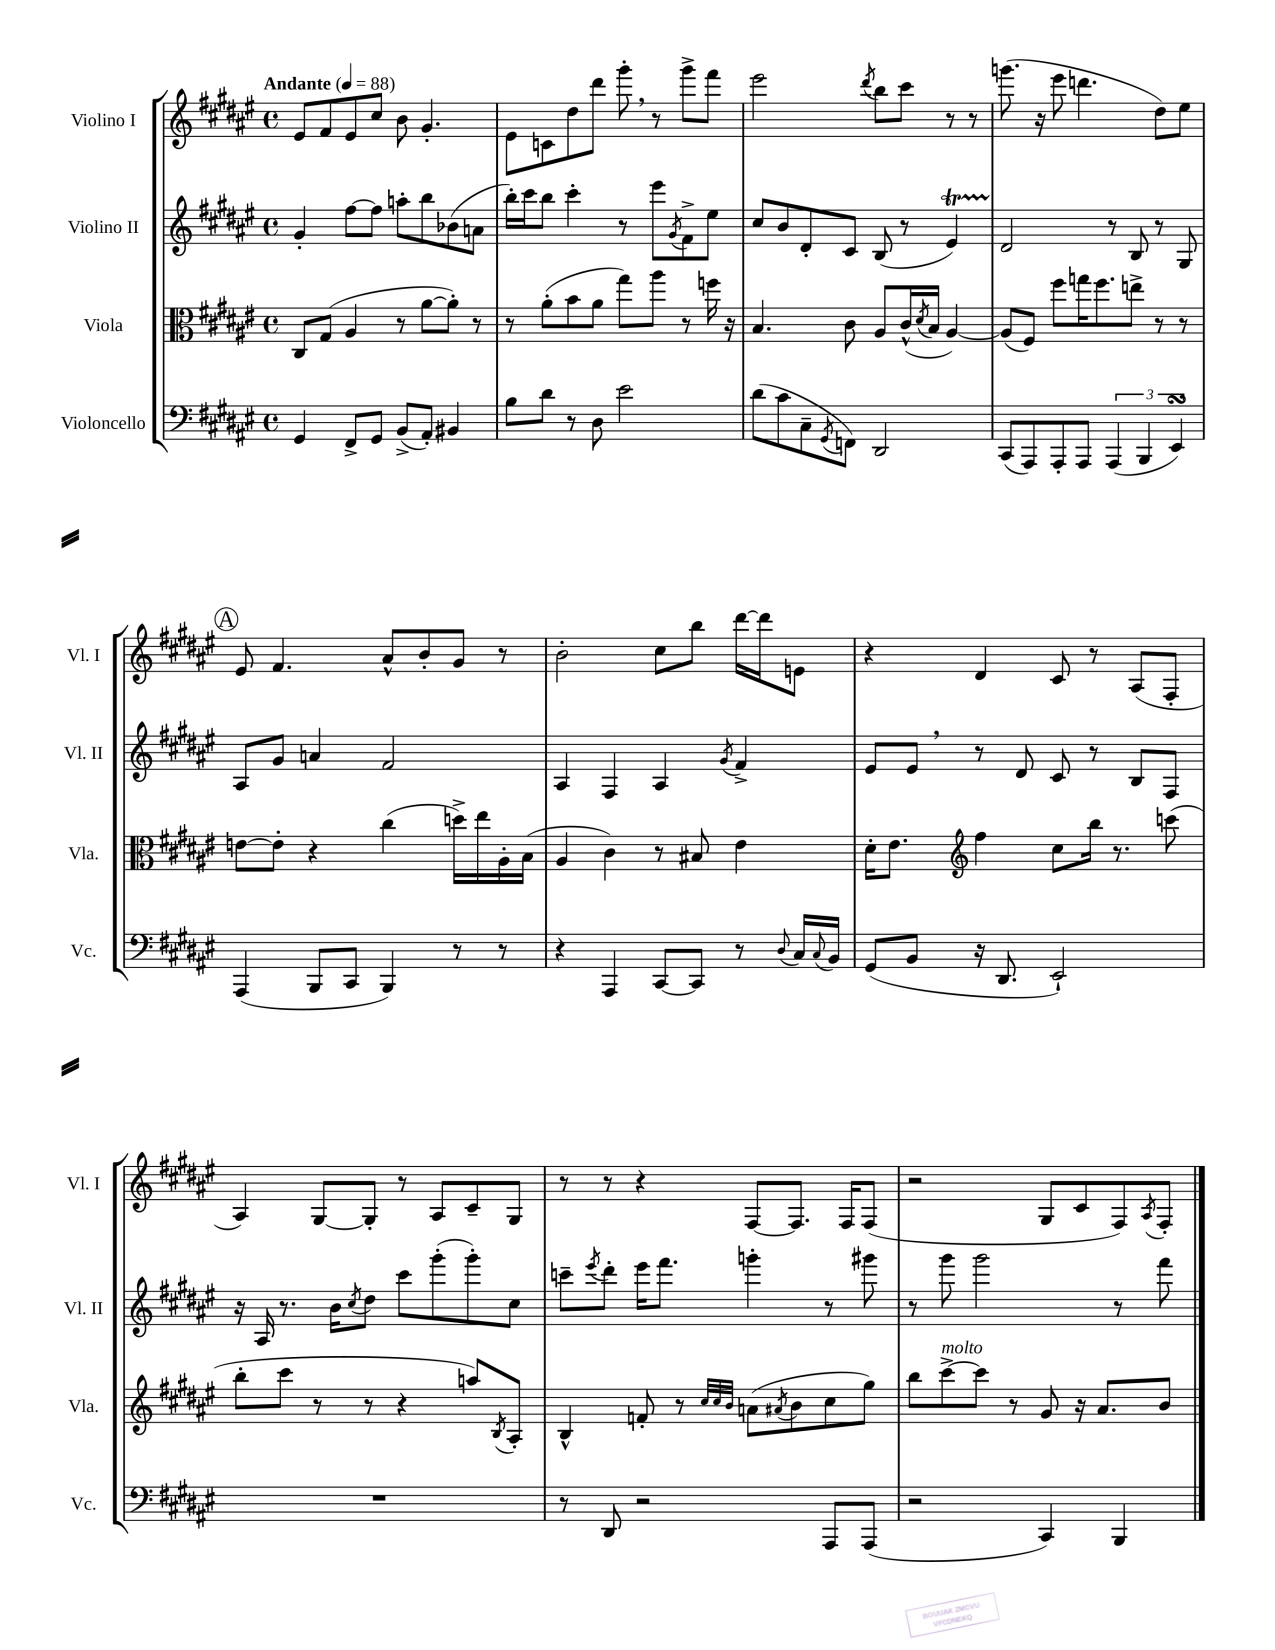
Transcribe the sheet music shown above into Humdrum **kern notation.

**kern	**kern	**kern	**kern
*part4	*part3	*part2	*part1
*staff4	*staff3	*staff2	*staff1
*I"Violoncello	*I"Viola	*I"Violino II	*I"Violino I
*I'Vc.	*I'Vla.	*I'Vl. II	*I'Vl. I
*clefF4	*clefC3	*clefG2	*clefG2
*k[f#c#g#d#a#e#]	*k[f#c#g#d#a#e#]	*k[f#c#g#d#a#e#]	*k[f#c#g#d#a#e#]
*M4/4	*M4/4	*M4/4	*M4/4
*met(c)	*met(c)	*met(c)	*met(c)
*MM88	*MM88	*MM88	*MM88
=1	=1	=1	=1
!	!	!	!LO:TX:a:B:t=Andante
4GG#/	8C#/L	4g#'/	8e#/L
.	(8G#/J	.	8f#/
8FF#^/L	4A#/	[8ff#\L	8e#/
8GG#/J	.	8ff#\J]	8cc#/J
(8BB^/L	8r	8aan'\L	8b\
8AA#'/J)	[8a#\L	8bb\	4.g#'/
4BB#X/	8a#'\J])	(8b-X\	.
.	8r	8an\J	.
=2	=2	=2	=2
8B\L	8r	16bb'\LL)	8e#\L
.	.	16ccc#\J	.
8d#\J	(8a#'\L	8bb\J	8cn\
8r	8b\	4ccc#'\	8dd#\
8D#\	8a#\J	.	8ddd#\J
2e#\	8gg#\L)	8r	8ggg#',\
.	8aa#\J	8eee#\L	8r
.	.	8qg#/	.
.	8r	8f#^\	8ggg#^\L
.	16ffn\	8ee#\J	8fff#\J
.	16r	.	.
=3	=3	=3	=3
(8d#\L	4.B/	8cc#/L	2eee#\
8c#\	.	8b/	.
8C#~\	.	8d#'/	.
8qGG#/	.	.	.
8FFn\J)	8c#\	8c#/J	.
.	.	.	8qddd#/
2DD#/	8A#/L	(8B/	8bb\L
.	(16c#^^/L	8r	8ccc#\J
.	8qd#/	.	.
.	16B/JJ	.	.
.	[4A#/)	4e#t/)	8r
.	.	.	8r
=4	=4	=4	=4
(8CC#/L	(8A#/L]	2d#/	(8.gggn\
8AAA#/)	8F#/J)	.	.
.	.	.	16r
8AAA#'/	8ff#\L	.	8eee#\
8AAA#/J	16ggn\K	.	4.dddn\
.	8.ff#\	.	.
(6AAA#/	.	8r	.
.	8een^\J	8B/	.
6BBB/	.	.	.
.	8r	8r	8dd#\L)
6EE#sSsS/)	.	.	.
.	8r	8G#/	8ee#\J
!!LO:LB:g=z
!!LO:REH:place=s1:t=A
=5	=5	=5	=5
(4AAA#/	[8en\L	8A#/L	8e#/
.	8e'\J]	8g#/J	4.f#/
8BBB/L	4r	4an/	.
8CC#/J	.	.	.
4BBB/)	(4cc#\	2f#/	8a#^^/L
.	.	.	8b'/
8r	16ddn^\LL)	.	8g#/J
.	16ee#\	.	.
8r	16A#'\	.	8r
.	(16B\JJ	.	.
=6	=6	=6	=6
4r	4A#/	4A#/	2b'\
4AAA#/	4c#\)	4F#/	.
[8CC#/L	8r	4A#/	8cc#\L
8CC#/J]	8B#X/	.	8bb\J
.	.	8qg#/	.
8r	4e#\	4f#^/	[16ddd#\LL
.	.	.	16ddd#\J]
8qqD#/	.	.	.
16C#/LL	.	.	8en\J
8qqC#/	.	.	.
16BB/JJ	.	.	.
=7	=7	=7	=7
(8GG#/L	16d#'\KL	8e#/L	4r
.	8.e#\J	.	.
8BB/J	.	8e#,/J	.
*	*clefG2	*	*
16r	4ff#\	8r	4d#/
8.DD#/	.	.	.
.	.	8d#/	.
2EE#`/)	8cc#\L	8c#/	8c#/
.	16bb\Jk	8r	8r
.	8.r	.	.
.	.	8B/L	(8A#/L
.	(8cccn\	8F#/J	8F#'/J
!!LO:LB:g=z
=8	=8	=8	=8
1r	8bb'\L	16r	4A#/)
.	.	16A#/	.
.	8ccc#\J	8.r	.
.	8r	.	[8G#/L
.	.	16b\KL	.
.	.	8qcc#/	.
.	8r	8dd#\J	8G#'/J]
.	4r	8ccc#\L	8r
.	.	(8ggg#'\	8A#/L
.	8aan/L)	8ggg#'\)	8c#~/
.	8qB/	.	.
.	8A#'/J	8cc#\J	8G#/J
=9	=9	=9	=9
8r	4B^^/	8cccn~\L	8r
.	.	8qeee#/	.
8DD#/	.	8ddd#'\J	8r
2r	8fn'/	16eee#\KL	4r
.	.	8.fff#\J	.
.	8r	.	.
.	32qqcc#/LLL	.	.
.	32qqcc#/	.	.
.	32qqb/JJJ	.	.
.	(8an\L	4gggn'\	[8F#/L
.	8qa#X/	.	.
.	8b\	.	8.F#/J]
8AAA#/L	8cc#\	8r	.
.	.	.	16F#/KL
(8AAA#/J	8gg#\J)	8ggg#X\	(8F#/J
=10	=10	=10	=10
2r	8bb\L	8r	2r
!	!LO:TX:a:i:t=molto	!	!
.	[8ccc#^\	8ggg#\	.
.	8ccc#\J]	2ggg#\	.
.	8r	.	.
4CC#/)	8g#/	.	8G#/L
.	16r	.	8c#/
.	8.a#/L	.	.
4BBB/	.	8r	8F#/)
.	.	.	8qA#/
.	8b/J	8fff#\	8F#'/J
==	==	==	==
*-	*-	*-	*-
